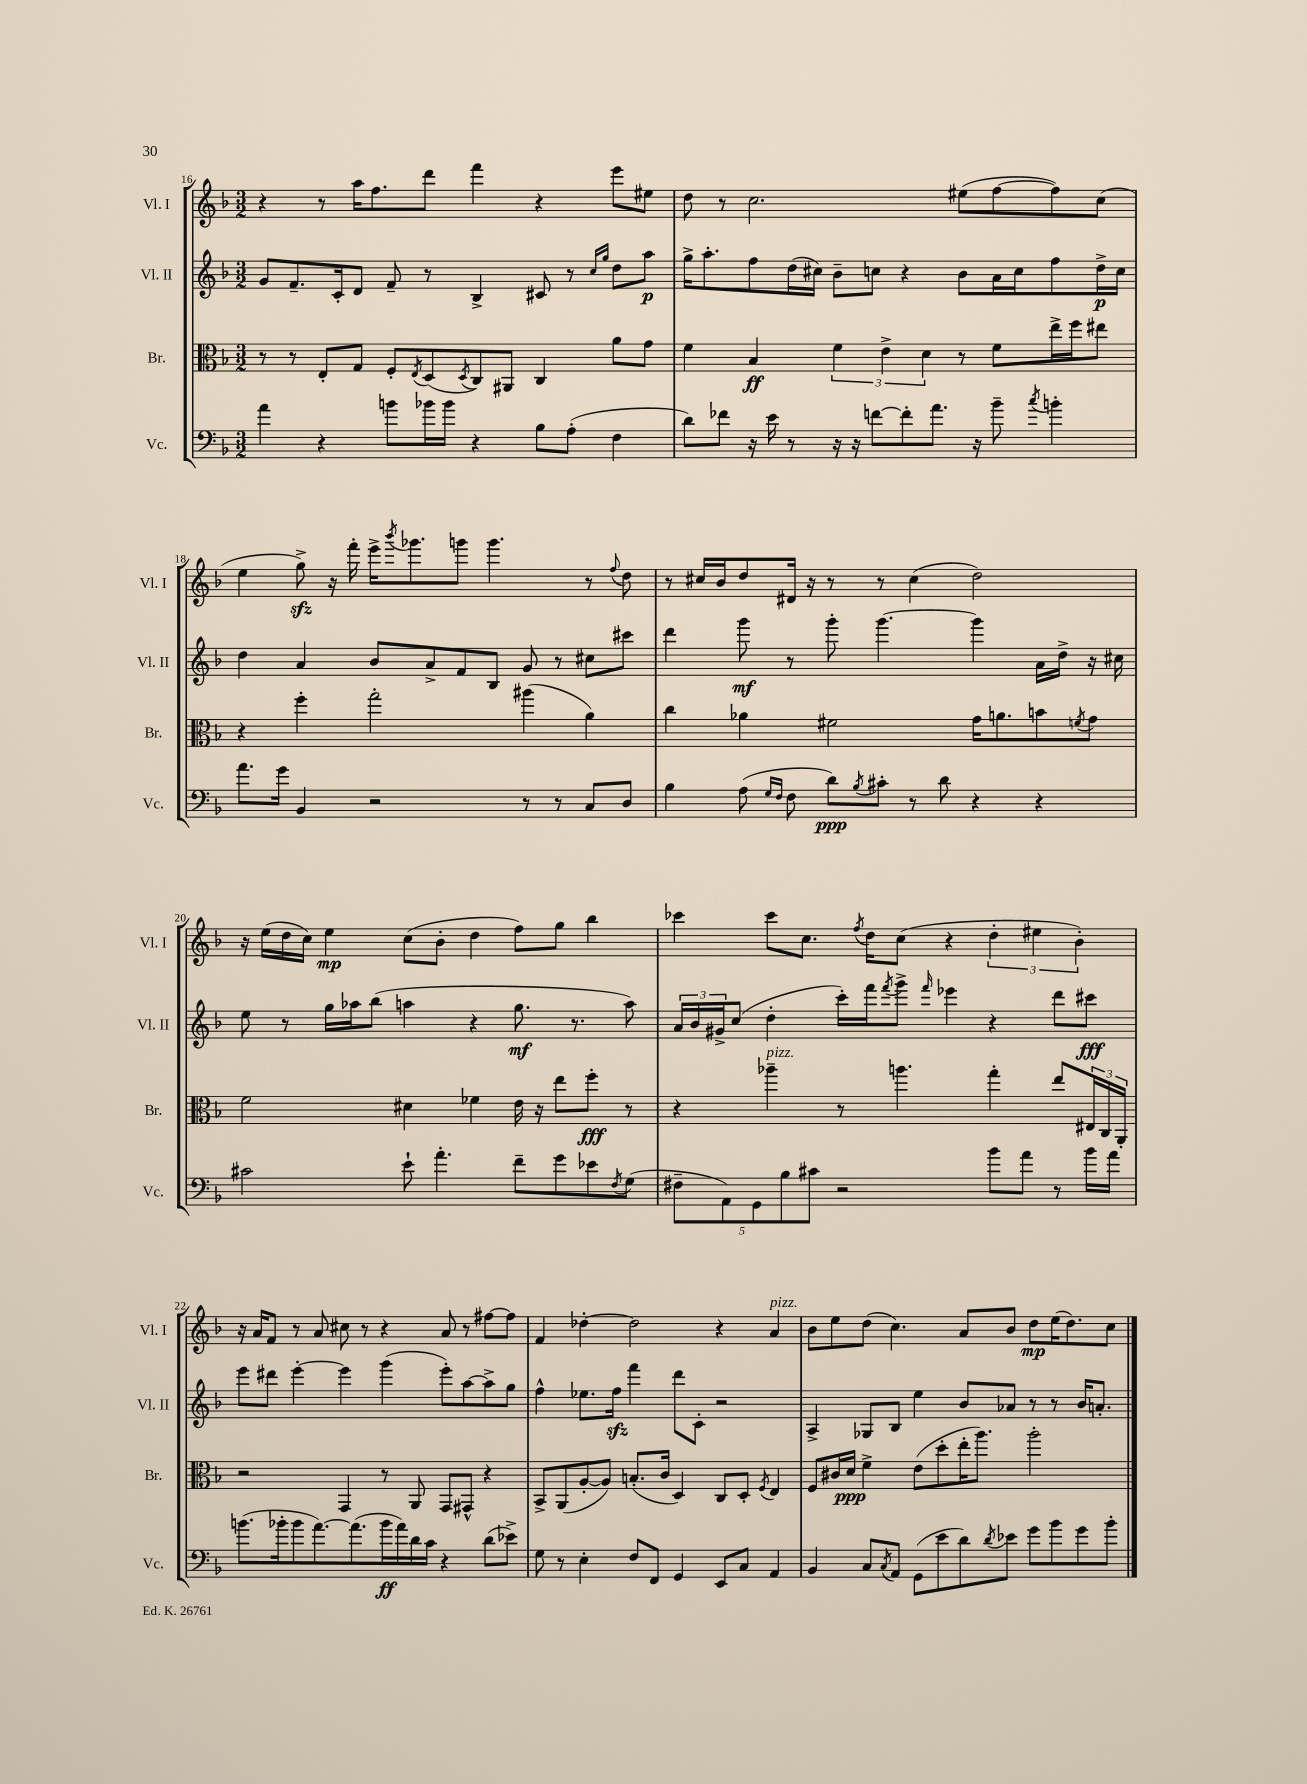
<<
\new StaffGroup <<
\new Staff = "s0" \with { instrumentName = "Vl. I" shortInstrumentName = "Vl. I" } {
    \clef treble \key f \major \numericTimeSignature \time 3/2
    r4 r8 a''16 f''8. d'''8 f'''4 r4 e'''8 eis''8 |
    d''8 r8 c''2. eis''8( f''8~ f''8) c''8( |
    e''4 g''8->\sfz) r16 f'''16-. e'''16-> \acciaccatura { bes'''8 } ges'''8. g'''8 g'''4. r8 \appoggiatura { f''8 } d''8 |
    r8 cis''16 bes'16 d''8 dis'16 r16 r8 r8 cis''4( d''2) |
    r16 e''16( d''16 c''16) e''4\mp c''8( bes'8-. d''4 f''8) g''8 bes''4 |
    ces'''4 ces'''8 c''8. \acciaccatura { f''8 } d''16 c''8( r4 \tuplet 3/2 { d''4-. eis''4 bes'4-.) } |
    r16 a'16 f'8 r8 a'8 cis''8 r8 r4 a'8 r8 fis''8~ fis''8 |
    f'4 des''4~-. des''2 r4 a'4^\markup { \italic "pizz." } |
    bes'8 e''8 d''8( c''4.) a'8 bes'8 d''8\mp e''16( d''8.) c''8 \bar "|." |
}
\new Staff = "s1" \with { instrumentName = "Vl. II" shortInstrumentName = "Vl. II" } {
    \clef treble \key f \major \numericTimeSignature \time 3/2
    g'8 f'8.-- c'16-. d'8 f'8-- r8 bes4-> cis'8 r8 \grace { c''16 g''16 } d''8 a''8\p |
    g''16-> a''8.-. f''8 d''16( cis''16) bes'8-- c''8 r4 bes'8 a'16 c''16 f''8 d''16->\p c''16 |
    d''4 a'4 bes'8 a'8-> f'8 bes8 g'8 r8 cis''8 cis'''8 |
    d'''4 g'''8\mf r8 g'''8-. g'''4.~ g'''4 a'16 d''16-> r16 cis''16 |
    e''8 r8 g''16 aes''16 bes''8( a''4 r4 g''8.\mf r8. a''8) |
    \tuplet 3/2 { a'16 bes'16 gis'16-> } c''8( d''4-. c'''16-.) f'''16 \acciaccatura { f'''8 } g'''8-> \grace { f'''16 } ees'''4 r4 d'''8 cis'''8\fff |
    e'''8 dis'''8 e'''4~-. e'''4 g'''4( e'''8-.) a''8~ a''8-> g''8 |
    f''4-^ ees''8. f''16\sfz f'''4 d'''8 c'8-. r2 |
    a4-> ges8 bes8 e''4 bes'8 aes'8 r8 r8 bes'16 a'8.-. \bar "|." |
}
\new Staff = "s2" \with { instrumentName = "Br." shortInstrumentName = "Br." } {
    \clef alto \key f \major \numericTimeSignature \time 3/2
    r8 r8 e8-. g8 f8-. \acciaccatura { e8 } d8( \acciaccatura { d8 } c8) ais,8 c4 a'8 g'8 |
    f'4 bes4\ff \tuplet 3/2 { f'4 e'4-> d'4 } r8 f'8 e''16-> f''16 eis''8 |
    r4 f''4-. g''2-. ais''4( a'4) |
    c''4 aes'4 fis'2 g'16 a'8. b'8 \acciaccatura { f'8 } g'8 |
    f'2 dis'4 fes'4 e'16 r16 e''8 f''8-.\fff r8 |
    r4 aes''4--^\markup { \italic "pizz." } r8 a''4. g''4-. e''8 \tuplet 3/2 { eis16 c16 a,16-. } |
    r2 g,4 r8 a,8 g,8 gis,8-^ r4 |
    bes,8-> a,8( a8~-. a8) b8.-.( c'16 d4) c8 d8-. \acciaccatura { f8 } e4 |
    f8 cis'16 d'16\ppp f'4-> e'8( d''8-. e''16-. a''8.) a''2-. \bar "|." |
}
\new Staff = "s3" \with { instrumentName = "Vc." shortInstrumentName = "Vc." } {
    \clef bass \key f \major \numericTimeSignature \time 3/2
    a'4 r4 b'8 bes'16 bes'16 r4 bes8 a8-.( f4 |
    d'8) fes'8 r16 e'16 r8 r16 r16 f'8~ f'8-. a'8. r16 bes'8-- \acciaccatura { c''8 } b'4-. |
    a'8. g'16 bes,4 r2 r8 r8 c8 d8 |
    bes4 a8( \grace { g16 f16 } f8 d'8\ppp) \acciaccatura { bes8 } cis'8-. r8 d'8 r4 r4 |
    cis'2 e'8-! a'4.-. f'8-- g'8 ees'8 \acciaccatura { f8 } g8( |
    \tuplet 5/4 { fis8-- a,8) g,8 bes8 cis'8 } r2 bes'8 a'8 r8 bes'16 a'16 |
    b'8.( bes'16-. bes'8 a'8.~) a'8.( bes'16\ff a'16) d'16 c'16 r4 d'8( ees'8->) |
    g8 r8 e4-. f8 f,8 g,4 e,8 c8 a,4 |
    bes,4 c8 \acciaccatura { c8 } a,8 g,8( e'8 d'8) \acciaccatura { d'8 } ees'8 g'8 bes'8 g'8 bes'8-. \bar "|." |
}
>>
>>
\layout { \context { \Score currentBarNumber = #16 } }
